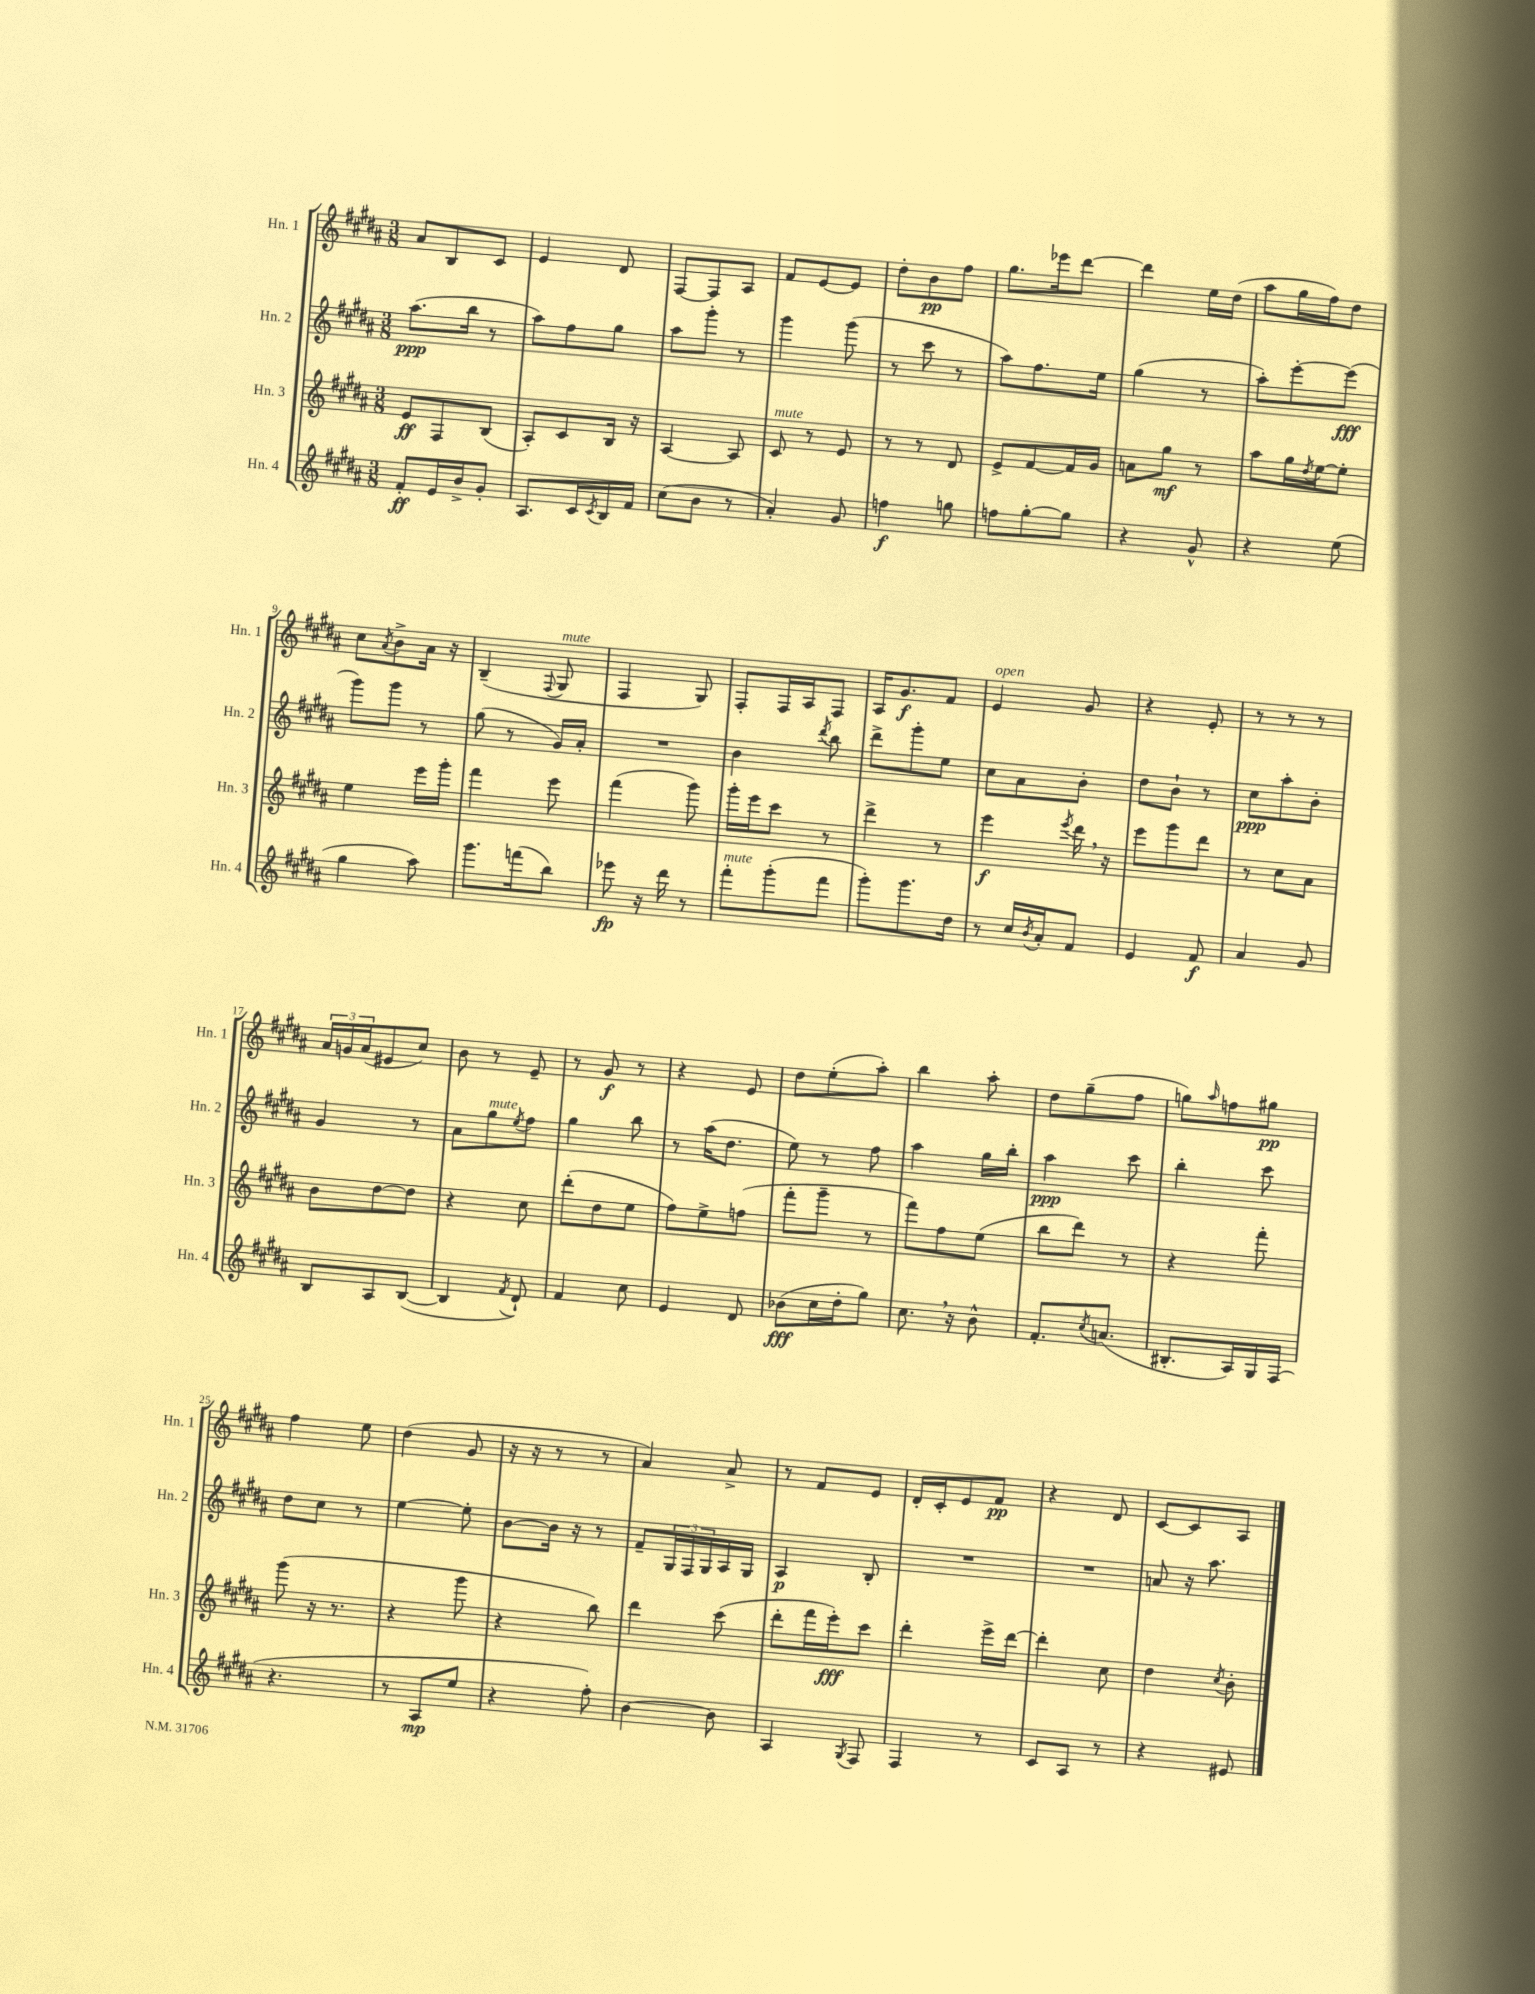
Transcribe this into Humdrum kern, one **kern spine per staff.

**kern	**kern	**kern	**kern
*staff4	*staff3	*staff2	*staff1
*clefG2	*clefG2	*clefG2	*clefG2
*k[f#c#g#d#a#]	*k[f#c#g#d#a#]	*k[f#c#g#d#a#]	*k[f#c#g#d#a#]
*M3/8	*M3/8	*M3/8	*M3/8
8f#'/L	8e/L	(8.aa#\L	8a#/L
16e/L	8F#/	.	8B/
16b^/J	.	16bb\Jk	.
8g#'/J	(8B/J	8r	8c#/J
=	=	=	=
8.A#/L	8A#'/L)	8aa#\L)	4e/
.	8c#/	8ff#\	.
16c#/L	.	.	.
8qc#/	.	.	.
16B/	16B/Jk	8gg#\J	8d#/
16f#/JJ	16r	.	.
=	=	=	=
(8cc#\L	[4A#/	8aa#\L	[8F#/L
8b\J	.	8ggg#'\J	8F#/]
8r	8A#/]	8r	8A#/J
=	=	=	=
4a#'/)	8c#/	4ggg#\	8f#/L
.	8r	.	[8e/
8g#/	8e/	(8ggg#\	8e/]J
=	=	=	=
4ff\	8r	8r	8dd#'\L
.	8r	8ccc#\	8b\
8gg\	8d#/	8r	8ff#\J
=	=	=	=
8ff\L	8e^/L	8aa#\L)	8.gg#\L
[8gg#'\	[8f#/	8.ff#\	.
.	.	.	16eee-\k
8gg#\]J	16f#/]L	.	[8ddd#\J
.	16g#/JJ	16ee\Jk	.
=	=	=	=
4r	8a\L	(4gg#\	4ddd#\]
.	8gg#\J	.	.
8g#^^/	8r	8r	16ee\LL
.	.	.	(16dd#\JJ
=	=	=	=
4r	8aa#\L	8aa#'\L)	8aa#\L
.	16gg#\L	[8eee'\	16gg#\L
.	8qdd#/	.	.
.	[16ee\J	.	16ff#\J)
(8ee\	8ee'\]J	(8eee\]J	8dd#\J
=	=	=	=
4gg#\	4ee\	8ggg#\L)	8cc#\L
.	.	.	8qa#/
.	.	8ggg#\J	8b^\
8aa#\)	16eee\LL	8r	16a#\Jk
.	16ggg#'\JJ	.	16r
=	=	=	=
8.ggg#\L	4fff#\	(8gg#\	(4B~/
.	.	8r	.
(16fff\k	.	.	.
.	.	.	8qqF#/
8bb\J)	8eee\	16g#/LL)	8G#/
.	.	16a#'/JJ	.
=	=	=	=
8eee-\	(4fff#\	4.r	4F#/
16r	.	.	.
16ddd#\	.	.	.
8r	8ggg#\)	.	8G#/)
=	=	=	=
8fff#'\L	16ggg#'\LL	4b\	8F#'/L
.	16eee\J	.	.
(8ggg#'\	8ccc#\J	.	16F#/L
.	.	.	16A#/J
.	.	8qddd#/	.
8fff#\J	8r	8bb\	8F#/J
=	=	=	=
8ggg#'\L)	4ddd#^\	8ddd#^\L	16A#/LK
.	.	.	8.g#/
8.ggg#\	.	8ggg#'\	.
.	8r	8ee\J	8f#/J
16dd#\Jk	.	.	.
=	=	=	=
8r	4eee\	8cc#\L	4e/
16cc#/LL	.	8a#\	.
8qb/	.	.	.
16a#'/J	.	.	.
.	8qeee/	.	.
8f#/J	16ddd#\	8b'\J	8g#/
.	16r	.	.
=	=	=	=
4e/	8eee\L	8dd#\L	4r
.	8ggg#\	8b`\J	.
8f#/	8ddd#\J	8r	8e'/
=	=	=	=
4a#/	8r	8cc#\L	8r
.	8cc#\L	8aa#'\	8r
8g#/	8a#\J	8b'\J	8r
=	=	=	=
8B/L	8b\L	4g#/	24a#/LL
.	.	.	24g/
.	.	.	(24a#/J
8A#/	[8dd#\	.	8e#/
([8B/J	8dd#\]J	8r	8cc#/J)
=	=	=	=
4B/]	4r	8a#\L	8b\
.	.	8gg#\	8r
8qf#/	.	8qee/	.
8d#`/)	8cc#\	8ff#\J	8e~/
=	=	=	=
4f#/	(8ddd#'\L	4gg#\	8r
.	8dd#\	.	8g#/
8cc#\	8ee\J	8bb\	8r
=	=	=	=
4e/	8ff#\L)	8r	4r
.	8ee^\	(16aa#\LK	.
.	.	8.dd#\J	.
8d#/	(8ff\J	.	8e/
=	=	=	=
(8b-\L	8fff#'\L	8ee\)	8dd#\L
16cc#\L	8ggg#~\J	8r	(8ee'\
16dd#'\J	.	.	.
8gg#\J)	8r	8ff#\	8aa#'\J)
=	=	=	=
8.cc#\	8fff#\L)	4aa#\	4bb\
.	8ff#\	.	.
16r	.	.	.
8b^^\	(8ee\J	16gg#\LL	8aa#'\
.	.	16bb'\JJ	.
=	=	=	=
8.f#'/L	8bb\L	4aa#\	8dd#\L
.	8ddd#\J)	.	(8gg#~\
8qcc#/	.	.	.
(8.a/J	.	.	.
.	8r	8ccc#\	8ff#\J
=	=	=	=
8.B#'/L	4r	4bb'\	8gg\L)
.	.	.	16qqaa#/
.	.	.	8ff\
16A#/L)	.	.	.
16G#/	8fff#'\	8ccc#\	8gg#\J
(16F#/JJ	.	.	.
=	=	=	=
4.r	(8ggg#\	8dd#\L	4ff#\
.	16r	8cc#\J	.
.	8.r	.	.
.	.	8r	8ee\
=	=	=	=
8r	4r	[4ee\	(4dd#\
8A#/L	.	.	.
8ee/J	8ggg#\	8ee'\]	8g#/
=	=	=	=
4r	4r	[8b\L	16r
.	.	.	16r
.	.	16b\]Jk	8r
.	.	16r	.
8ff#'\)	8bb\)	8r	8r
=	=	=	=
[4b\	4ddd#\	8f#~/L	4a#/)
.	.	24G#/L	.
.	.	24F#/	.
.	.	24G#/	.
8b\]	(8ccc#\	16A#/	8a#^/
.	.	16G#/JJ	.
=	=	=	=
4A#/	8ddd#'\L	4A#/	8r
.	16fff#\L	.	8f#/L
.	16eee'\J)	.	.
8qG#/	.	.	.
8F#/	8ccc#\J	8B'/	8e/J
=	=	=	=
4F#/	4ddd#'\	4.r	16d#'/LL
.	.	.	16c#'/J
.	.	.	8e/
8r	16eee^\LL	.	8f#/J
.	[16ddd#\JJ	.	.
=	=	=	=
8c#/L	4ddd#'\]	4.r	4r
8A#/J	.	.	.
8r	8cc#\	.	8d#/
=	=	=	=
4r	4dd#\	8a/	[8c#/L
.	.	16r	8c#/]
.	.	8.aa#\	.
.	8qcc#/	.	.
8e#/	8b'\	.	8A#/J
==	==	==	==
*-	*-	*-	*-
